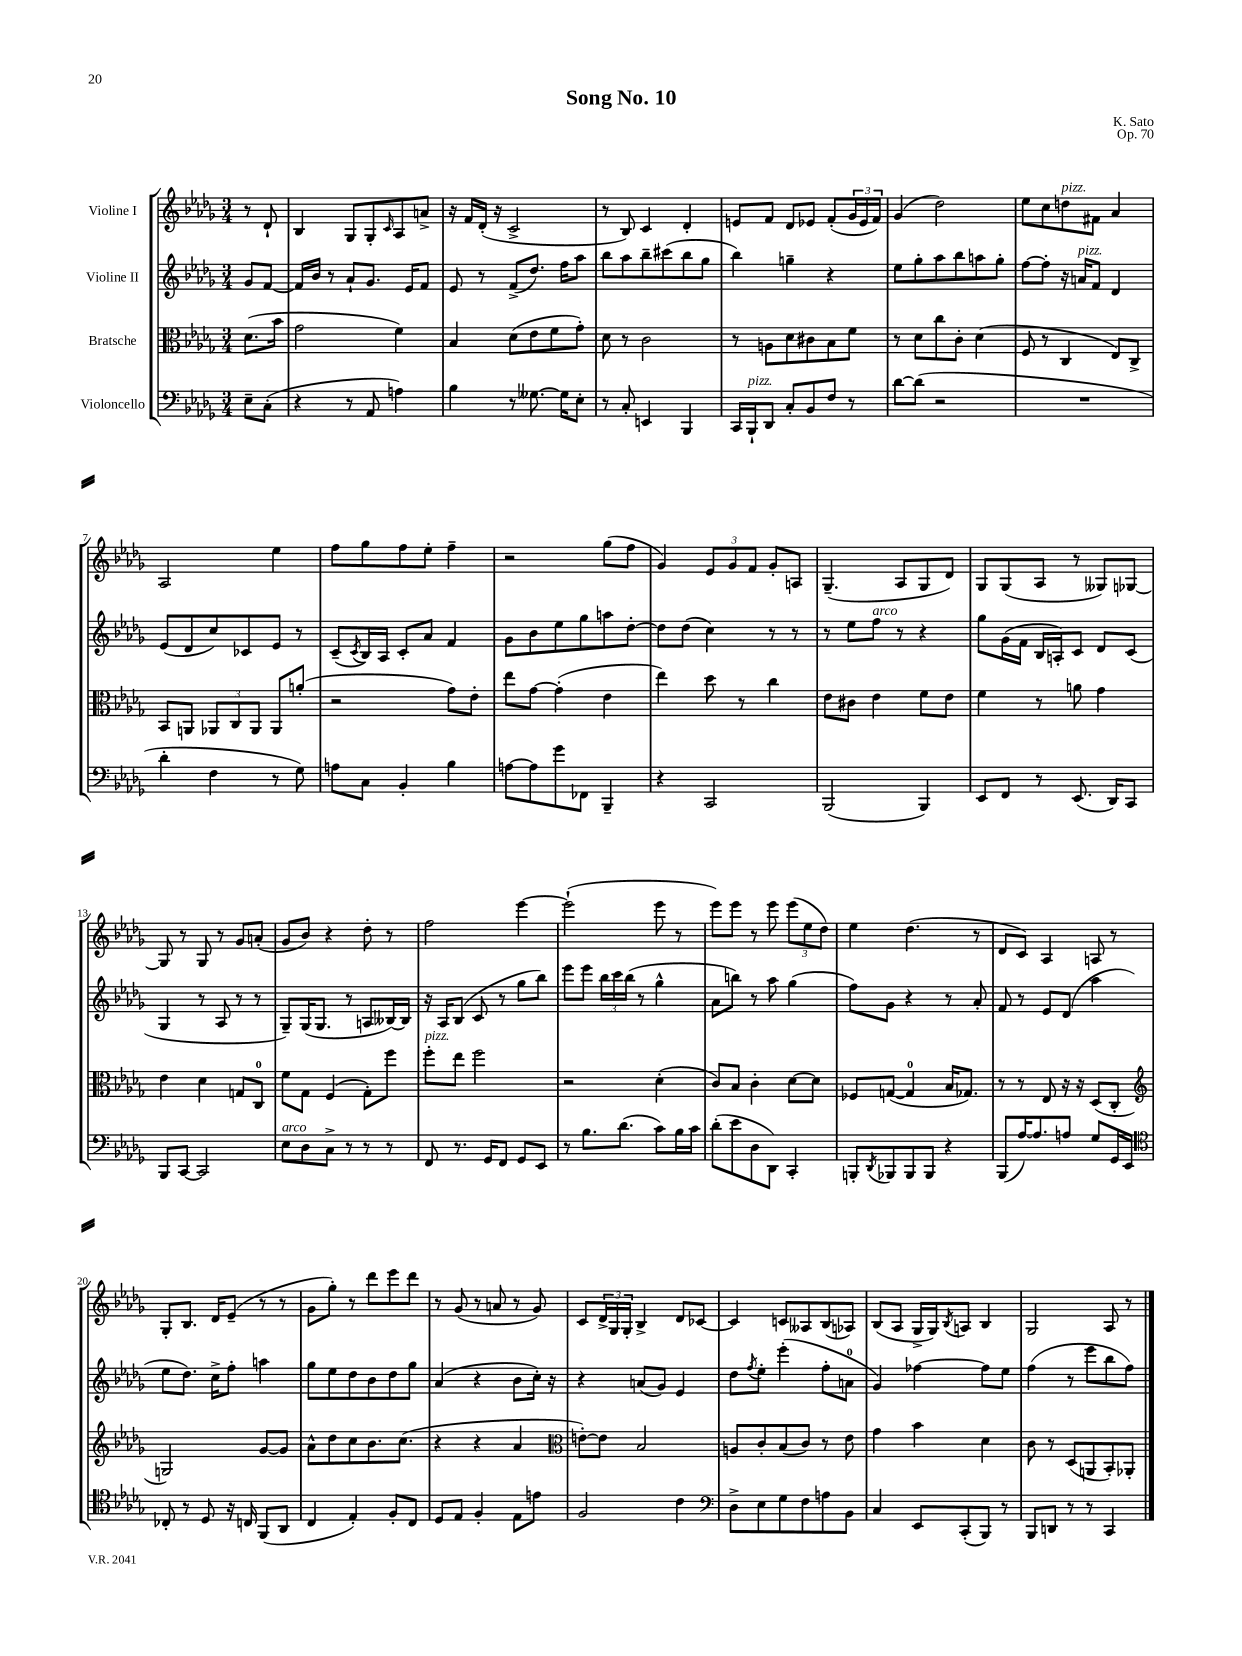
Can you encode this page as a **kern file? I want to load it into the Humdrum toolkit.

**kern	**kern	**kern	**kern
*staff4	*staff3	*staff2	*staff1
*clefF4	*clefC3	*clefG2	*clefG2
*k[b-e-a-d-g-]	*k[b-e-a-d-g-]	*k[b-e-a-d-g-]	*k[b-e-a-d-g-]
*M3/4	*M3/4	*M3/4	*M3/4
8E-~	(8.d-	8g-	8r
(8C'	.	[8f	8d-`
.	16b-	.	.
=	=	=	=
4r	2g-	16f]	4B-
.	.	16b-	.
.	.	8r	.
8r	.	8a-`	8G-
8AA-	.	8.g-	8G-'
.	.	.	16qqc
4A)	4f)	.	8A-
.	.	16e-	.
.	.	8f	8a^
=	=	=	=
4B-	4B-	8e-	16r
.	.	.	16f
.	.	8r	(16d-'
.	.	.	16r
8r	(8d-	(8f^	2c^
[8.G--	8e-	8.dd-)	.
.	8f	.	.
16G--]	.	16ff	.
8E-'	8g-')	8aa-	.
=	=	=	=
8r	8d-	8bb-	8r
8C'	8r	8aa-	8B-)
4EE	2c	8bb-~	4c
.	.	(8ccc#	.
4BBB-	.	8bb-	4d-'
.	.	8gg-	.
=	=	=	=
16CC	8r	4bb-)	8e
16BBB-`	.	.	.
8DD-	8A	.	8f
8C'	8d-	4gg~	8d-
8BB-	8c#	.	8e-
8F	8B-	4r	(8f'
8r	8f	.	24g-
.	.	.	24e-
.	.	.	24f)
=	=	=	=
[8d-	8r	8ee-	(4g-
(8d-]	8d-	8gg-'	.
2r	8cc	8aa-	2dd-)
.	8c'	8bb-	.
.	(4d-	8aa	.
.	.	8gg-'	.
=	=	=	=
2.r	8F	[8ff	8ee-
.	8r	8ff']	8cc
.	4C	16r	8dd
.	.	16a	.
.	.	8f	8f#
.	8E-)	4d-	4a-
.	8C^	.	.
=	=	=	=
4d-'	8BB-	(8e-	2A-
.	8AA	8d-	.
4F	12AA-	8cc)	.
.	12C	.	.
.	.	8c-	.
.	12AA-	.	.
8r	8AA-	8e-	4ee-
8G-)	(8a'	8r	.
=	=	=	=
8A	2r	(8c~	8ff
.	.	8qc	.
8C	.	16B-)	8gg-
.	.	16A-	.
4BB-'	.	8c'	8ff
.	.	8a-	8ee-'
4B-	8g-)	4f	4ff~
.	8e-'	.	.
=	=	=	=
[8A	8ee-	8g-	2r
8A]	[8g-	8b-	.
8g-	(4g-']	8ee-	.
8FF-	.	8gg-	.
4BBB-~	4e-	8aa	(8gg-
.	.	[8dd-'	8ff
=	=	=	=
4r	4ee-)	8dd-]	4g-)
.	.	(8dd-	.
2CC	8dd-	4cc)	12e-
.	.	.	12g-
.	8r	.	.
.	.	.	12f
.	4cc	8r	8g-'
.	.	8r	8A
=	=	=	=
(2BBB-	8e-	8r	(4.G-~
.	8c#	8ee-	.
.	4e-	8ff	.
.	.	8r	8A-
4BBB-)	8f	4r	8G-
.	8e-	.	8d-)
=	=	=	=
8EE-	4f	8gg-	8G-
8FF	.	(16g-	(8G-
.	.	16f	.
8r	8r	16B-	8A-
.	.	16A')	.
(8.EE-	8a	8c	8r
.	4g-	8d-	8G--)
16DD-)	.	.	.
8CC	.	(8c	[8G-
=	=	=	=
8BBB-	4e-	4G-	8G-]
[8CC	.	.	8r
2CC]	4d-	8r	8G-
.	.	8A-	8r
.	8G	8r	8g-
.	8C	8r	(8a'
=	=	=	=
8E-	8f	8G-~)	8g-
8D-	8G-	(16G-	8b-)
.	.	8.G-	.
8C^	(4F	.	4r
8r	.	8r	.
8r	8G-')	8A	8dd-'
8r	8ff	[16B--)	8r
.	.	16B--]	.
=	=	=	=
8FF	8ff'	16r	2ff
.	.	16A-	.
8.r	8ee-	(8B-	.
.	2ff	8c	.
16GG-	.	.	.
8FF	.	8r	.
8GG-	.	8gg-	[4eee-
8EE-	.	8bb-)	.
=	=	=	=
8r	2r	8eee-	(2eee-`]
8.B-	.	8eee-	.
.	.	24bb-	.
.	.	24ccc	.
(8.d-	.	.	.
.	.	(24bb-	.
.	.	8r	.
8c)	(4d-'	4gg-^^	8eee-
16B-	.	.	8r
16c	.	.	.
=	=	=	=
(8d-'	8c)	8a-	8eee-)
8e-	8B-	8bb)	8eee-
8D-	4c'	8r	8r
8DD-)	.	8aa-	8eee-
4CC'	[8d-	(4gg-	(12eee-
.	.	.	12ee-
.	8d-]	.	.
.	.	.	12dd-)
=	=	=	=
8BBB'	8F-	8ff)	4ee-
8qDD-	.	.	.
8BBB-	([8G	8g-	.
8BBB-	4G]	4r	(4.dd-
8BBB-	.	.	.
4r	16B-	8r	.
.	8.G-)	.	.
.	.	8a-'	8r
=	=	=	=
(8BBB-	8r	8f	8d-
[16A-)	8r	8r	8c)
8.A-]	.	.	.
.	8E-	8e-	4A-
8A	16r	(8d-	.
.	16r	.	.
8G-	(8D-	4aa-	8A
16GG-	8C'	.	8r
16EE-	.	.	.
=	=	=	=
*clefC4	*clefG2	*	*
8C-'	2G)	8ee-	8G-'
8r	.	8.dd-)	8.B-
8D-	.	.	.
.	.	16cc^	16d-
16r	.	8ff'	(8e-~
16C	.	.	.
(8FF	[8g-	4aa	8r
8AA-	8g-]	.	8r
=	=	=	=
4C	8a-^^	8gg-	8g-
.	8dd-	8ee-	8gg-')
4E-')	8cc	8dd-	8r
.	8.b-	8b-	8ddd-
8F'	.	8dd-	8eee-
.	(8.cc	.	.
8C	.	8gg-	8ddd-
=	=	=	=
8D-	4r	(4a-	8r
8E-	.	.	(8g-
4F'	4r	4r	8r
.	.	.	8a
8E-	4a-	8b-	8r
8e	.	16cc')	8g-)
.	.	16r	.
=	=	=	=
*	*clefC3	*	*
2F	[8e')	4r	8c
.	8e]	.	24d-^
.	.	.	24G-
.	.	.	24G-'
.	2B-	(8a	4B-^
.	.	8g-)	.
4c	.	4e-	8d-
.	.	.	[8c-
=	=	=	=
*clefF4	*	*	*
8D-^	8A	8dd-	4c-]
.	.	8qff	.
8E-	8c'	8ee-'	.
8G-	(8B-	(4eee-'	8c
8F	8c)	.	8A--
8A	8r	8ff'	(8B-
8BB-	8e-	8a	8A-)
=	=	=	=
4C	4g-	4g-)	(8B-
.	.	.	8A-
8EE-	4b-	[4ff-	16G-^
.	.	.	16G-)
.	.	.	8qB-
(8CC'	.	.	8A
8BBB-)	4d-	8ff-]	4B-
8r	.	8ee-	.
=	=	=	=
8BBB-	8c	(4ff	2G-
8DD	8r	.	.
8r	(8D-	8r	.
8r	8AA	8eee-	.
4CC	8BB-')	8bb-	8A-
.	8AA-'	8ff)	8r
==	==	==	==
*-	*-	*-	*-
